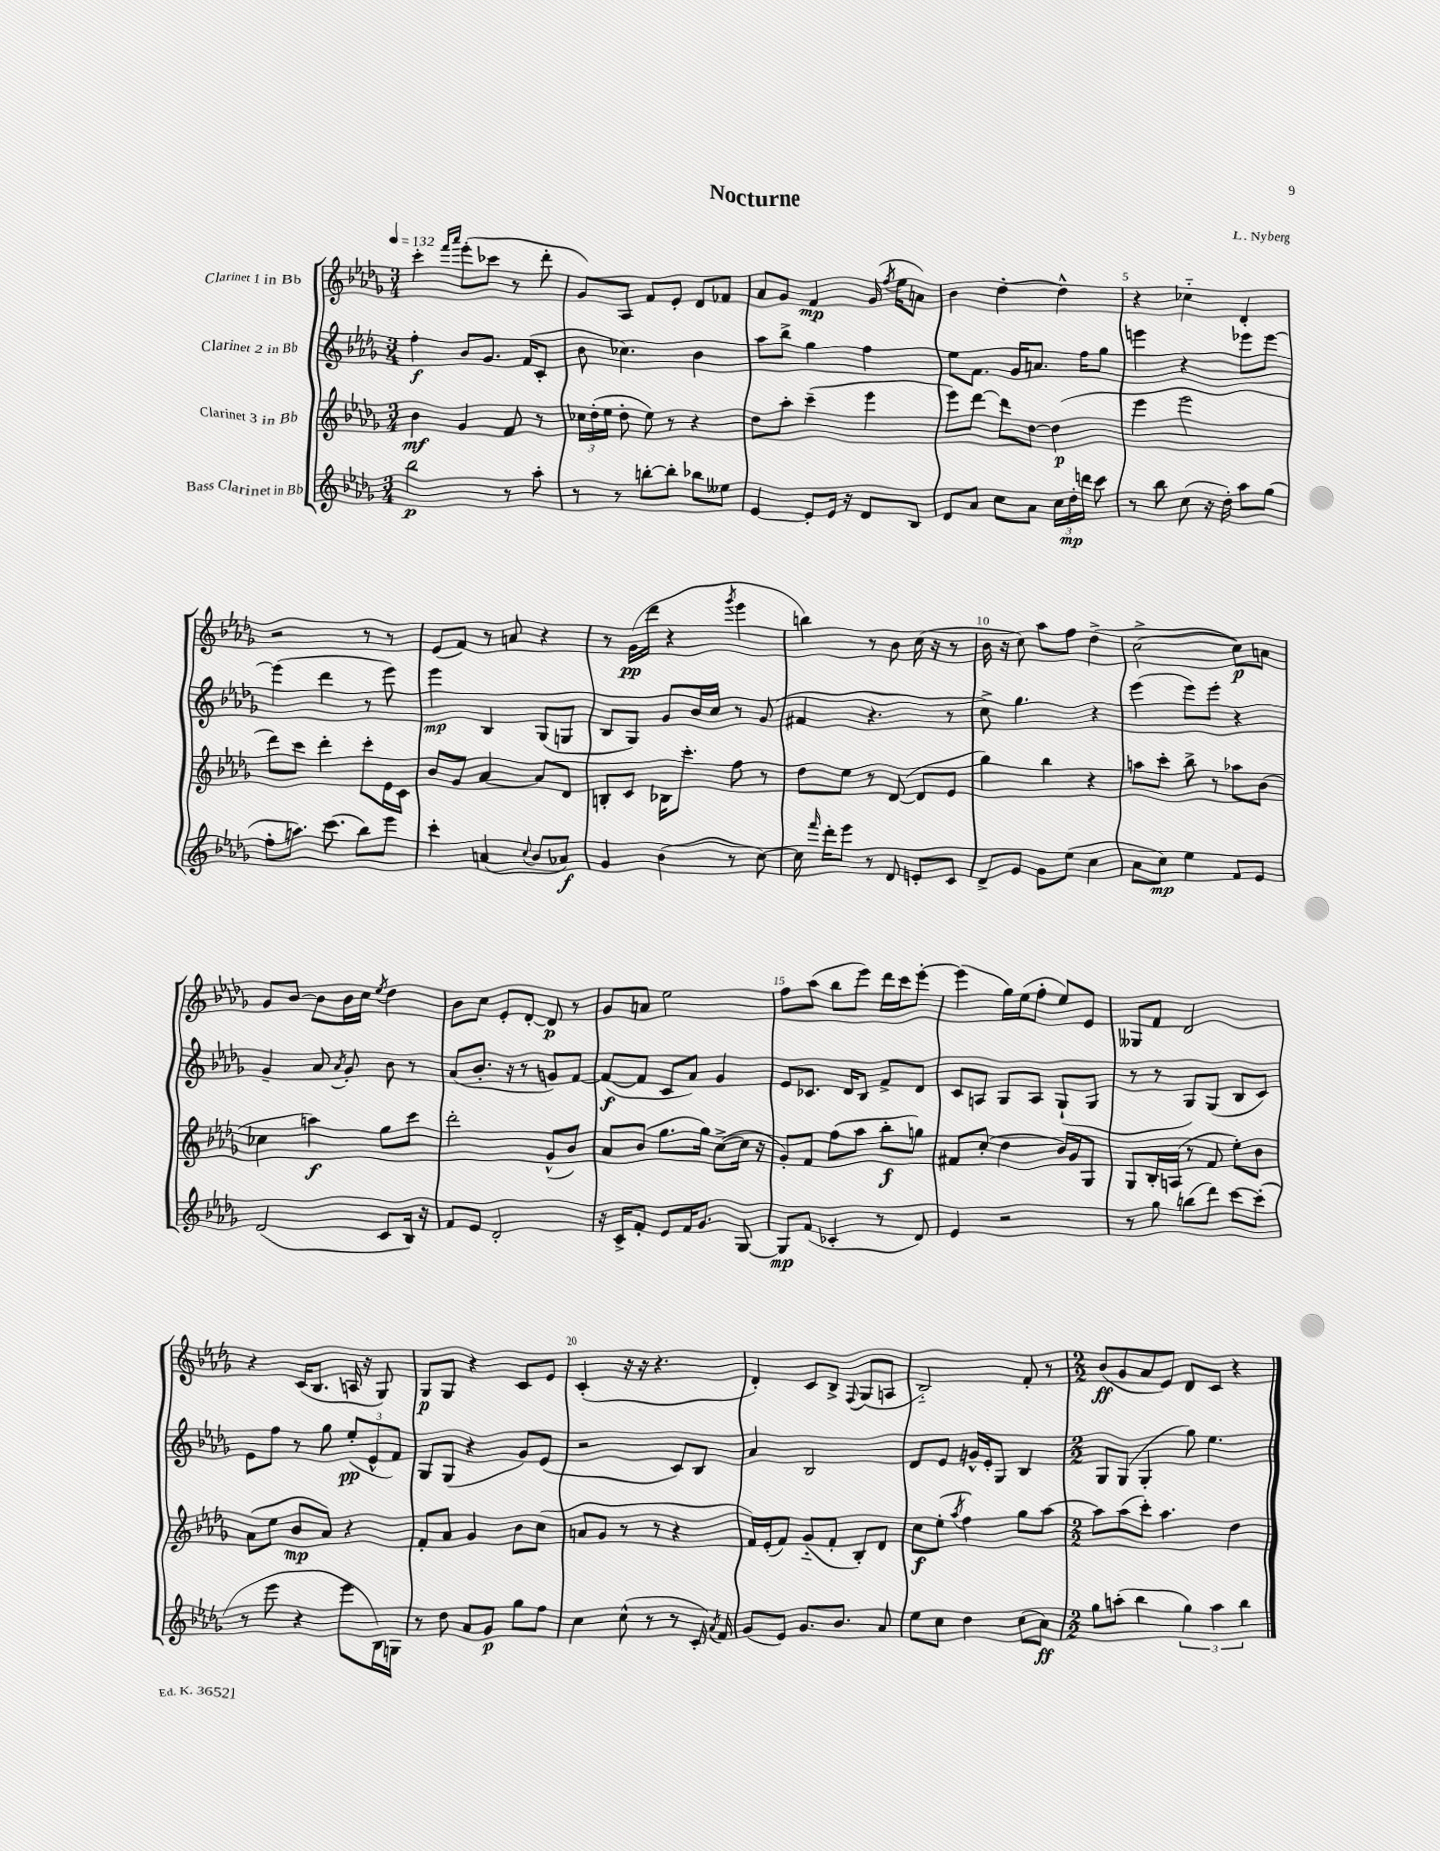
\header { title = "Nocturne" composer = "L. Nyberg" }
<<
\new StaffGroup <<
\new Staff = "s0" \with { instrumentName = "Clarinet 1 in Bb" } {
    \clef treble \key des \major \numericTimeSignature \time 3/4 \tempo 4 = 132
    \autoBeamOff c'''4-. \grace { f'''16[ aes'''16] } ees'''8[-.( ces'''8] r8 des'''8-. |
    ges'8[) aes8] f'8[ ees'8]-. des'8[ fes'8] |
    aes'8[ ges'8] f'4\mp ges'16( \acciaccatura { f''8 } ees''16[ a'8]) |
    bes'4 des''4~-. des''4-^ |
    r4 ces''4-_ des'4-. |
    r2 r8 r8 |
    ees'8[( f'8]) r8 a'8 r4 |
    r8 ges'16[\pp( des'''16] r4 \acciaccatura { ges'''8 } ees'''4 |
    b''4) r8 bes'8 c''16( r16 r8 |
    bes'16 r16 c''8) aes''8[ f''8] des''4->( |
    c''2~-> c''8[\p) a'8] |
    ges'8[ bes'8]~ bes'8[ bes'16 c''16] \acciaccatura { ees''8 } des''4 |
    bes'8[ c''8] ees'8[-. des'8]~-. des'8\p r8 |
    ges'8[ a'8] ees''2 |
    f''8[ aes''8]( bes''8[ ees'''8]) des'''16[ c'''16 ees'''8]~-. |
    ees'''4( ges''16[) ees''16( f''8]-. ees''8[) ees'8] |
    geses8[ f'8] des'2 |
    r4 c'16[( bes8.] a16 r16 ges8) |
    ges8[\p ges8] r4 c'8[ ees'8] |
    c'4-.( r16 r16 r4. |
    des'4-.) c'8[ bes8]-> \appoggiatura { f8 } ges8[( a8] |
    bes2-_) f'8-. r8 |
    \numericTimeSignature \time 2/2 bes'8[\ff( ges'8 aes'8 ees'8]) des'8[ c'8] r4 \bar "|." |
}
\new Staff = "s1" \with { instrumentName = "Clarinet 2 in Bb" } {
    \clef treble \key des \major \numericTimeSignature \time 3/4
    \autoBeamOff f''4-.\f bes'8[ ges'8.] f'16[( c'8]-. |
    bes'8 ces''4.) bes'4 |
    aes''8[ bes''8]-> ges''4 f''4 |
    ees''8[ f'8.] ges'16[ a'8.] f''16[ ges''8] |
    e'''4 r4 ees'''8[ ees'''8]~ |
    ees'''4( des'''4 r8 ees'''8) |
    ees'''4\mp bes4 ges8[( g8] |
    bes8[ ges8]) ges'8[ bes'16 c''16] r8 ges'8( |
    fis'4 r4. r8 |
    c''8->) ges''4. r4 |
    ees'''4( ees'''8[) ees'''8]-. r4 |
    ges'4-- aes'8 \acciaccatura { aes'8 } ges'8-. bes'8 r8 |
    aes'8[( bes'8.]-. r16 r8 g'8[) f'8]~ |
    f'8[~\f( f'8] c'8[ aes'8]) ges'4 |
    ees'8[ ces'8.] des'16[ bes8] f'8[-> des'8] |
    c'8[ a8] ges8[ a8] ges8[-!( ges8] |
    r8 r8 ges8[) ges8]( bes8[ c'8]) |
    ees'8[ f''8] r8 ges''8 \tuplet 3/2 { ees''8[-.\pp( ees'8-^ f'8]) } |
    ges8[ ges8]( r4 ges'8[) ees'8]( |
    r2 c'8[) bes8] |
    aes'4 bes2 |
    des'8[ ees'8] g'16[-^ ees'16-. ges8] bes4 |
    \numericTimeSignature \time 2/2 ges8[ ges8]( ges4-. ges''8) ees''4. \bar "|." |
}
\new Staff = "s2" \with { instrumentName = "Clarinet 3 in Bb" } {
    \clef treble \key des \major \numericTimeSignature \time 3/4
    \autoBeamOff bes'4\mf ges'4 f'8 r8 |
    \tuplet 3/2 { ces''16[ des''16-.( ees''16] } des''8-. ees''8) r8 r4 |
    des''8[ aes''8]-. c'''4--( ees'''4 |
    ees'''8[) des'''8]~ des'''8[ des''8]~ des''4\p( |
    ees'''4 ees'''2 |
    des'''8[) c'''8] des'''4-. c'''8[-. ees'16 c'16] |
    bes'8[ ges'8] aes'4~ aes'8[ des'8] |
    b8[-. c'8] bes16[ c'''8.]-. f''8 r8 |
    des''8[ ees''8] r8 des'8~( des'8[ ees'8] |
    ges''4) bes''4 r4 |
    a''8[ c'''8]-. bes''8-> r8 aes''8[ bes'8]( |
    ces''4 a''4\f) ges''8[ c'''8] |
    des'''2-. ges'8[-^( bes'8]) |
    aes'8[ bes'8]( ges''8.[ ges''16]) c''8[~->( c''16] r16 |
    ges'8[-.) f'8] f''8[( aes''8] bes''8[-.\f g''8]) |
    fis'8[ c''8]-.( des''4 bes'16[) ges'16 ges8] |
    ges8[ bes16-. a16]( r8 f'8 ees''8[-.) bes'8] |
    aes'8[( ees''8] bes'8[\mp aes'8]) r4 |
    f'8[-. aes'8] ges'4 bes'8[ c''8]( |
    a'8[ ges'8] r8 r8 r4 |
    f'16[) ees'16-.( f'8]) ges'8[-_( f'8]-. bes8[-.) des'8] |
    c''8[\f ees''8]-.( \acciaccatura { aes''8 } f''4) ges''8[ aes''8]~ |
    \numericTimeSignature \time 2/2 aes''8[ aes''8( c'''8]-.) aes''4. des''4 \bar "|." |
}
\new Staff = "s3" \with { instrumentName = "Bass Clarinet in Bb" } {
    \clef treble \key des \major \numericTimeSignature \time 3/4
    \autoBeamOff bes''2\p r8 aes''8-. |
    r8 r8 b''8[~-. b''8]-. bes''8[ eeses''8] |
    ees'4~ ees'8[-. ees'16] r16 des'8[ bes8] |
    des'8[ aes'8] c''8[ aes'8] \tuplet 3/2 { c''16[ des''16-.\mp d'''16] } c'''8 |
    r8 bes''8 c''8( r16 des''16-.) aes''8[ ges''8]( |
    f''8[-. a''8.]) c'''8.( bes''8[) ees'''8] |
    c'''4-. a'4( \appoggiatura { c''8 } bes'8[ aes'8]\f) |
    ges'4 bes'4( r8 c''8~) |
    c''16 \grace { f'''16 } des'''16[-. ees'''8] r8 des'8 e'8[-. c'8] |
    des'8[-> ees'8] ges'8[ ees''8]( c''4 |
    aes'8[ c''8]\mp) ees''4 f'8[ ees'8] |
    des'2( c'8[ bes16]) r16 |
    f'8[ ees'8] des'2-. |
    r16 c'16[-> f'8]-. ees'8[ f'16 ges'8.] ges8~ |
    ges8[\mp f'8]( ces'4-. r8 des'8) |
    ees'4 r2 |
    r8 ges''8 b''8[( des'''8]) c'''8[~ c'''8]-.( |
    r8 ees'''8 r4 ees'''8[ bes16) g16] |
    r8 des''8 aes'8[ ges'8]\p ges''8[ f''8] |
    c''4 c''8-^( r8 r8 c'16-.) \acciaccatura { aes'8 } f'16 |
    ges'8[( ees'8]) ges'8.[ bes'8.] aes'8 |
    ees''8[ c''8] des''4 c''8[( aes'8]\ff) |
    \numericTimeSignature \time 2/2 ges''8[ a''8]-.( bes''4 \tuplet 3/2 { ges''4) a''4 bes''4 } \bar "|." |
}
>>
>>
\layout { \context { \Score \override BarNumber.break-visibility = ##(#f #t #t) barNumberVisibility = #(every-nth-bar-number-visible 5) } }
